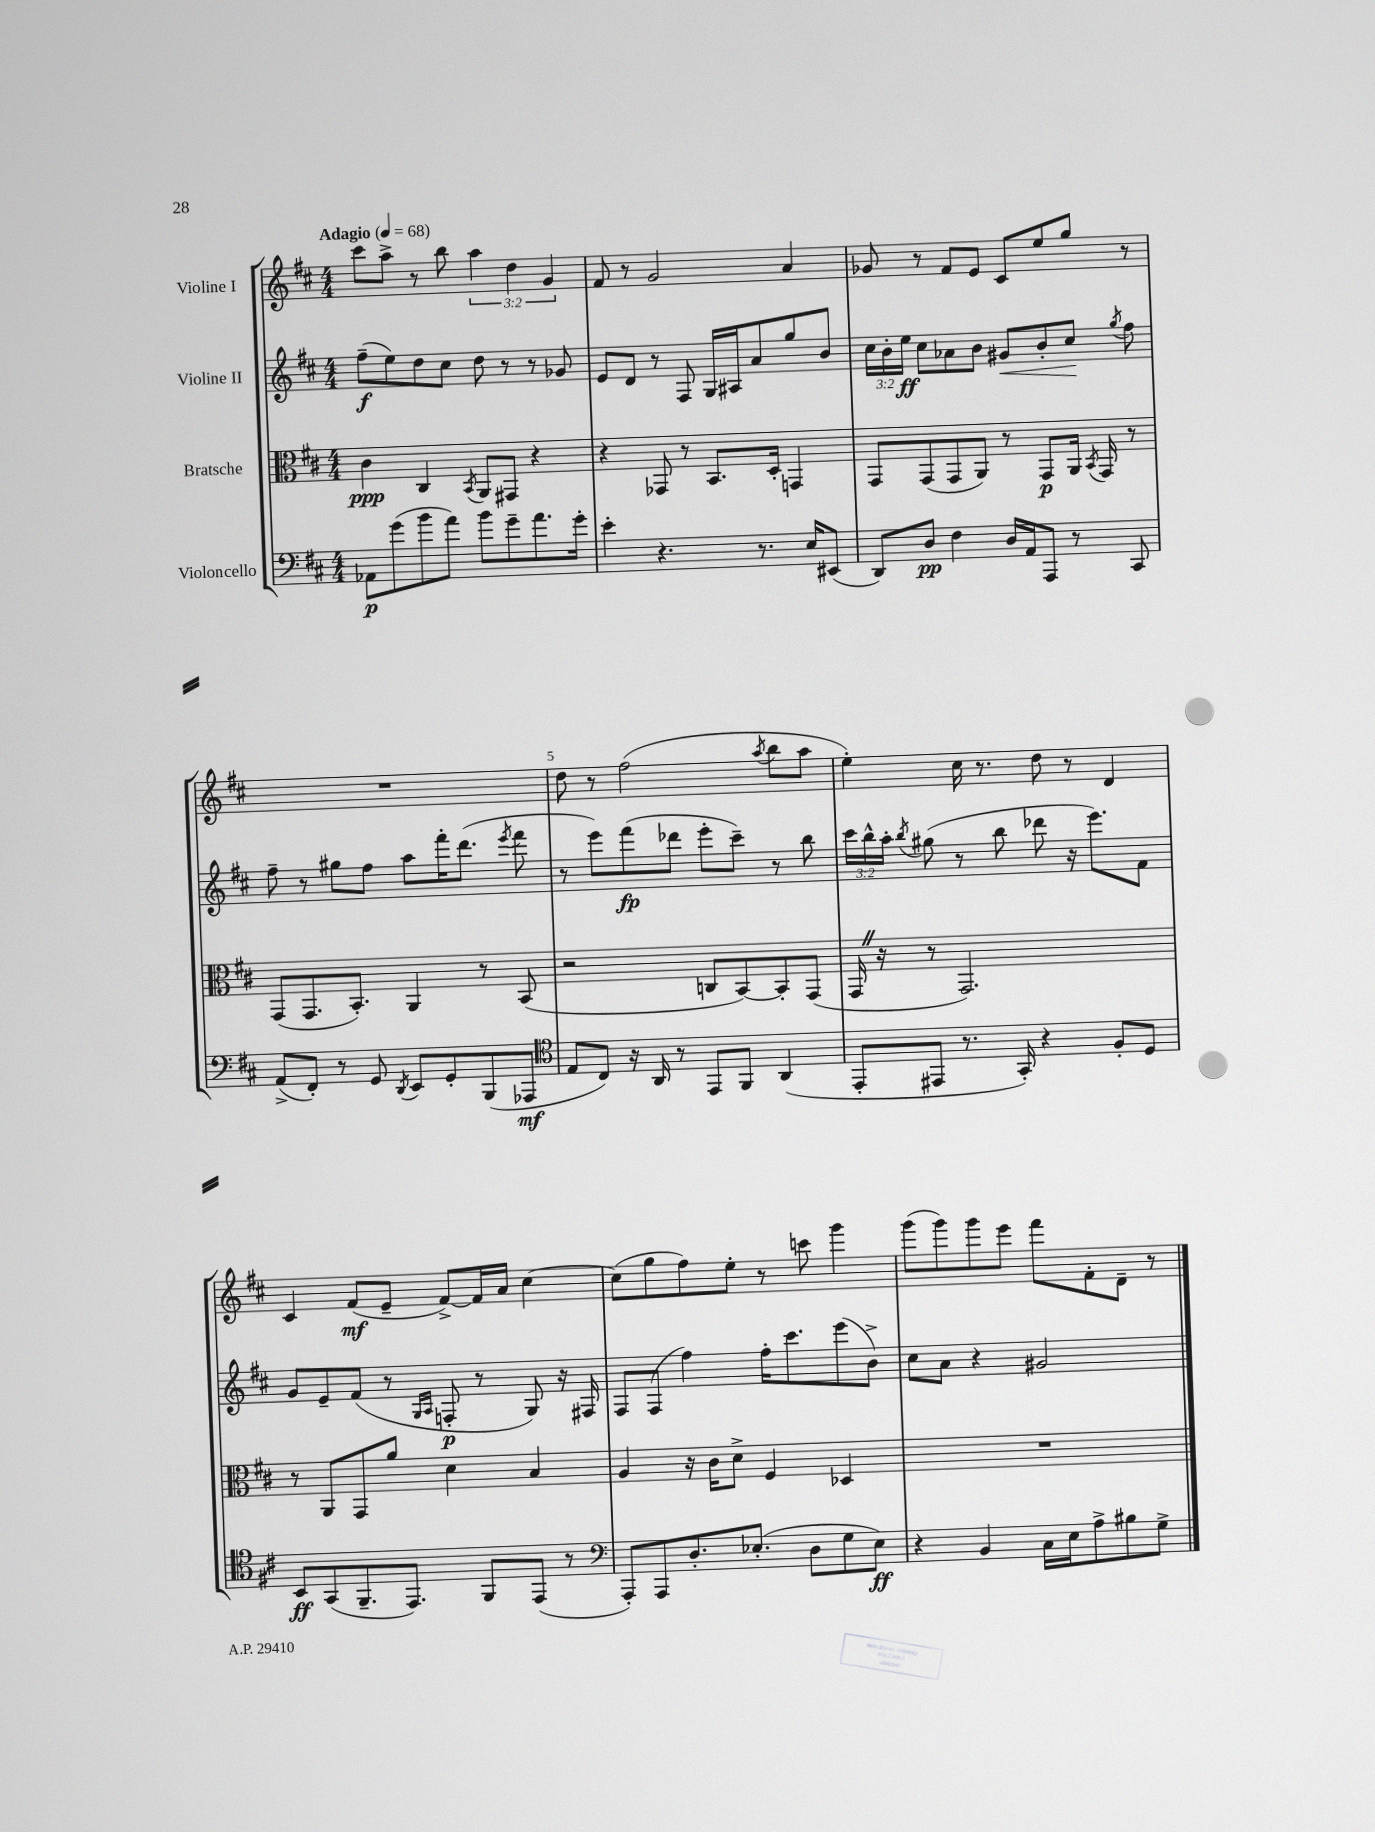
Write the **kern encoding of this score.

**kern	**dynam	**kern	**dynam	**kern	**dynam	**kern	**dynam
*part4	*part4	*part3	*part3	*part2	*part2	*part1	*part1
*staff4	*staff4	*staff3	*staff3	*staff2	*staff2	*staff1	*staff1
*I"Violoncello	*	*I"Bratsche	*	*I"Violine II	*	*I"Violine I	*
*clefF4	*	*clefC3	*	*clefG2	*	*clefG2	*
*k[f#c#]	*	*k[f#c#]	*	*k[f#c#]	*	*k[f#c#]	*
*M4/4	*	*M4/4	*	*M4/4	*	*M4/4	*
*MM68	*	*MM68	*	*MM68	*	*MM68	*
=1	=1	=1	=1	=1	=1	=1	=1
!	!	!	!	!	!	!LO:TX:a:B:t=Adagio	!
8AA-X\L	p	4c#\	ppp	(8ff#~\L	f	8ccc#\L	.
(8g\	.	.	.	8ee\)	.	8aa^\J	.
8b\	.	4C#/	.	8dd\	.	8r	.
8a\J)	.	.	.	8cc#\J	.	8bb\	.
.	.	8qBB/	.	.	.	.	.
8b\L	.	8AA/L	.	8dd\	.	6aa\	.
8g~\	.	8GG#X/J	.	8r	.	.	.
.	.	.	.	.	.	6dd\	.
8.a\	.	4r	.	8r	.	.	.
.	.	.	.	.	.	6g/	.
.	.	.	.	8g-X/	.	.	.
16g'\Jk	.	.	.	.	.	.	.
=2	=2	=2	=2	=2	=2	=2	=2
4e'\	.	4r	.	8e/L	.	8f#/	.
.	.	.	.	8d/J	.	8r	.
4.r	.	8GG-X/	.	8r	.	2g/	.
.	.	8r	.	8F#/	.	.	.
.	.	8.BB/L	.	16G/LL	.	.	.
.	.	.	.	16A#X/J	.	.	.
8.r	.	.	.	8a/	.	.	.
.	.	16D'/Jk	.	.	.	.	.
.	.	4GGn/	.	8gg/	.	4a/	.
16E/KL	.	.	.	.	.	.	.
(8EE#X/J	.	.	.	8b/J	.	.	.
=3	=3	=3	=3	=3	=3	=3	=3
8DD/L)	.	8GG/L	.	24cc#\LL	.	8g-X/	.
.	.	.	.	24b'\	.	.	.
.	.	.	.	24ee\JJ	ff	.	.
8D/J	pp	(8GG/	.	8cc#\L	.	8r	.
4F#\	.	8GG/	.	8a-X\	.	8f#/L	.
.	.	8AA/J)	.	8b\J	.	8e/J	.
!	!	!	!	!	!LO:HP:b	!	!
16D/LL	.	8r	.	8g#X/L	<	8c#/L	.
16AA/J	.	.	.	.	.	.	.
8AAA/J	.	8GG/L	p	8b'/	.	8ee/	.
8r	.	16AA/Jk	.	8cc#/J	.	8gg/J	.
.	.	8qBB/	.	.	.	.	.
.	.	16GG/	.	.	.	.	.
.	.	.	.	8qgg/	.	.	.
8CC#/	.	8r	.	8ff#\	[	8r	.
!!LO:LB:g=z
=4	=4	=4	=4	=4	=4	=4	=4
(8AA^/L	.	(8GG/L	.	8ff#~\	.	1r	.
8FF#'/J)	.	8.GG/	.	8r	.	.	.
8r	.	.	.	8gg#X\L	.	.	.
.	.	8.BB'/J)	.	.	.	.	.
8GG/	.	.	.	8ff#\J	.	.	.
8qDD/	.	.	.	.	.	.	.
8EE/L	.	4AA/	.	8aa\L	.	.	.
8GG'/	.	.	.	16fff#'\K	.	.	.
.	.	.	.	(8.ddd\J	.	.	.
(8BBB/	.	8r	.	.	.	.	.
.	.	.	.	8qeee/	.	.	.
8AAA-X/J	mf	(8BB/	.	8fff#\	.	.	.
=5	=5	=5	=5	=5	=5	=5	=5
*clefC4	*	*	*	*	*	*	*
8E/L	.	2r	.	8r	.	8dd\	.
8C#/J)	.	.	.	8eee\L)	.	8r	.
16r	.	.	.	(8fff#\	fp	(2ff#\	.
16AA/	.	.	.	.	.	.	.
8r	.	.	.	8ddd-X\J	.	.	.
8EE/L	.	8Cn/L	.	8eee'\L	.	.	.
8FF#/J	.	[8BB/)	.	8ccc#~\J)	.	.	.
.	.	.	.	.	.	8qaa/	.
(4AA/	.	8BB'/]	.	8r	.	8bb\L	.
.	.	(8GG/J	.	8bb\	.	8aa\J	.
=6	=6	=6	=6	=6	=6	=6	=6
8EE'/L	.	16GGZ/	.	24ccc#\LL	.	4ee'\)	.
.	.	.	.	24bb^^\	.	.	.
.	.	16r	.	.	.	.	.
.	.	.	.	24aa'\JJ	.	.	.
.	.	.	.	8qbb/	.	.	.
8EE#X/J	.	8r	.	(8gg#X\	.	.	.
8.r	.	2.GG/)	.	8r	.	16cc#\	.
.	.	.	.	.	.	8.r	.
.	.	.	.	8bb\	.	.	.
16GG'/)	.	.	.	.	.	.	.
4r	.	.	.	8ddd-X\	.	8dd\	.
.	.	.	.	16r	.	8r	.
.	.	.	.	8.eee\L)	.	.	.
8F#'/L	.	.	.	.	.	4d/	.
8D/J	.	.	.	8f#\J	.	.	.
!!LO:LB:g=z
=7	=7	=7	=7	=7	=7	=7	=7
8BB/L	ff	8r	.	8g/L	.	4c#/	.
(8GG/	.	8AA/L	.	8e~/	.	.	.
8.FF#~/	.	8GG/	.	(8f#/J	.	(8f#/L	mf
.	.	8a/J	.	8r	.	8e~/J	.
8.EE/J)	.	.	.	.	.	.	.
.	.	.	.	16qqG/LL	.	.	.
.	.	.	.	16qqA/JJ	.	.	.
.	.	4d\	.	8Fn'/	p	[8f#^/L)	.
8FF#/L	.	.	.	8r	.	16f#/L]	.
.	.	.	.	.	.	16a/JJ	.
(8EE/J	.	4B/	.	8G/)	.	[4cc#\	.
8r	.	.	.	16r	.	.	.
.	.	.	.	16F#X/	.	.	.
=8	=8	=8	=8	=8	=8	=8	=8
*clefF4	*	*	*	*	*	*	*
8AAA'/L)	.	4A/	.	8F#/L	.	(8cc#\L]	.
8AAA/	.	.	.	(8F#/J	.	8gg\	.
8.D'/	.	16r	.	4ff#\)	.	8ff#\)	.
.	.	16c#\KL	.	.	.	.	.
.	.	8d^\J	.	.	.	8ee'\J	.
(8.E-X'/J	.	.	.	.	.	.	.
.	.	4F#/	.	16ff#'\KL	.	8r	.
.	.	.	.	8.ccc#\	.	.	.
8D\L	.	.	.	.	.	8cccn\	.
8G\	.	4D-X/	.	(8eee\	.	4ggg\	.
8E-\J)	ff	.	.	8b^\J)	.	.	.
=9	=9	=9	=9	=9	=9	=9	=9
4r	.	1r	.	8cc#\L	.	(8ggg\L	.
.	.	.	.	8a\J	.	8ggg\)	.
4BB/	.	.	.	4r	.	8ggg\	.
.	.	.	.	.	.	8eee\J	.
16C#\LL	.	.	.	2g#X/	.	8fff#\L	.
16E\J	.	.	.	.	.	.	.
8A^\	.	.	.	.	.	8f#'\	.
8B#X\	.	.	.	.	.	8d~\J	.
8G^\J	.	.	.	.	.	8r	.
==	==	==	==	==	==	==	==
*-	*-	*-	*-	*-	*-	*-	*-
